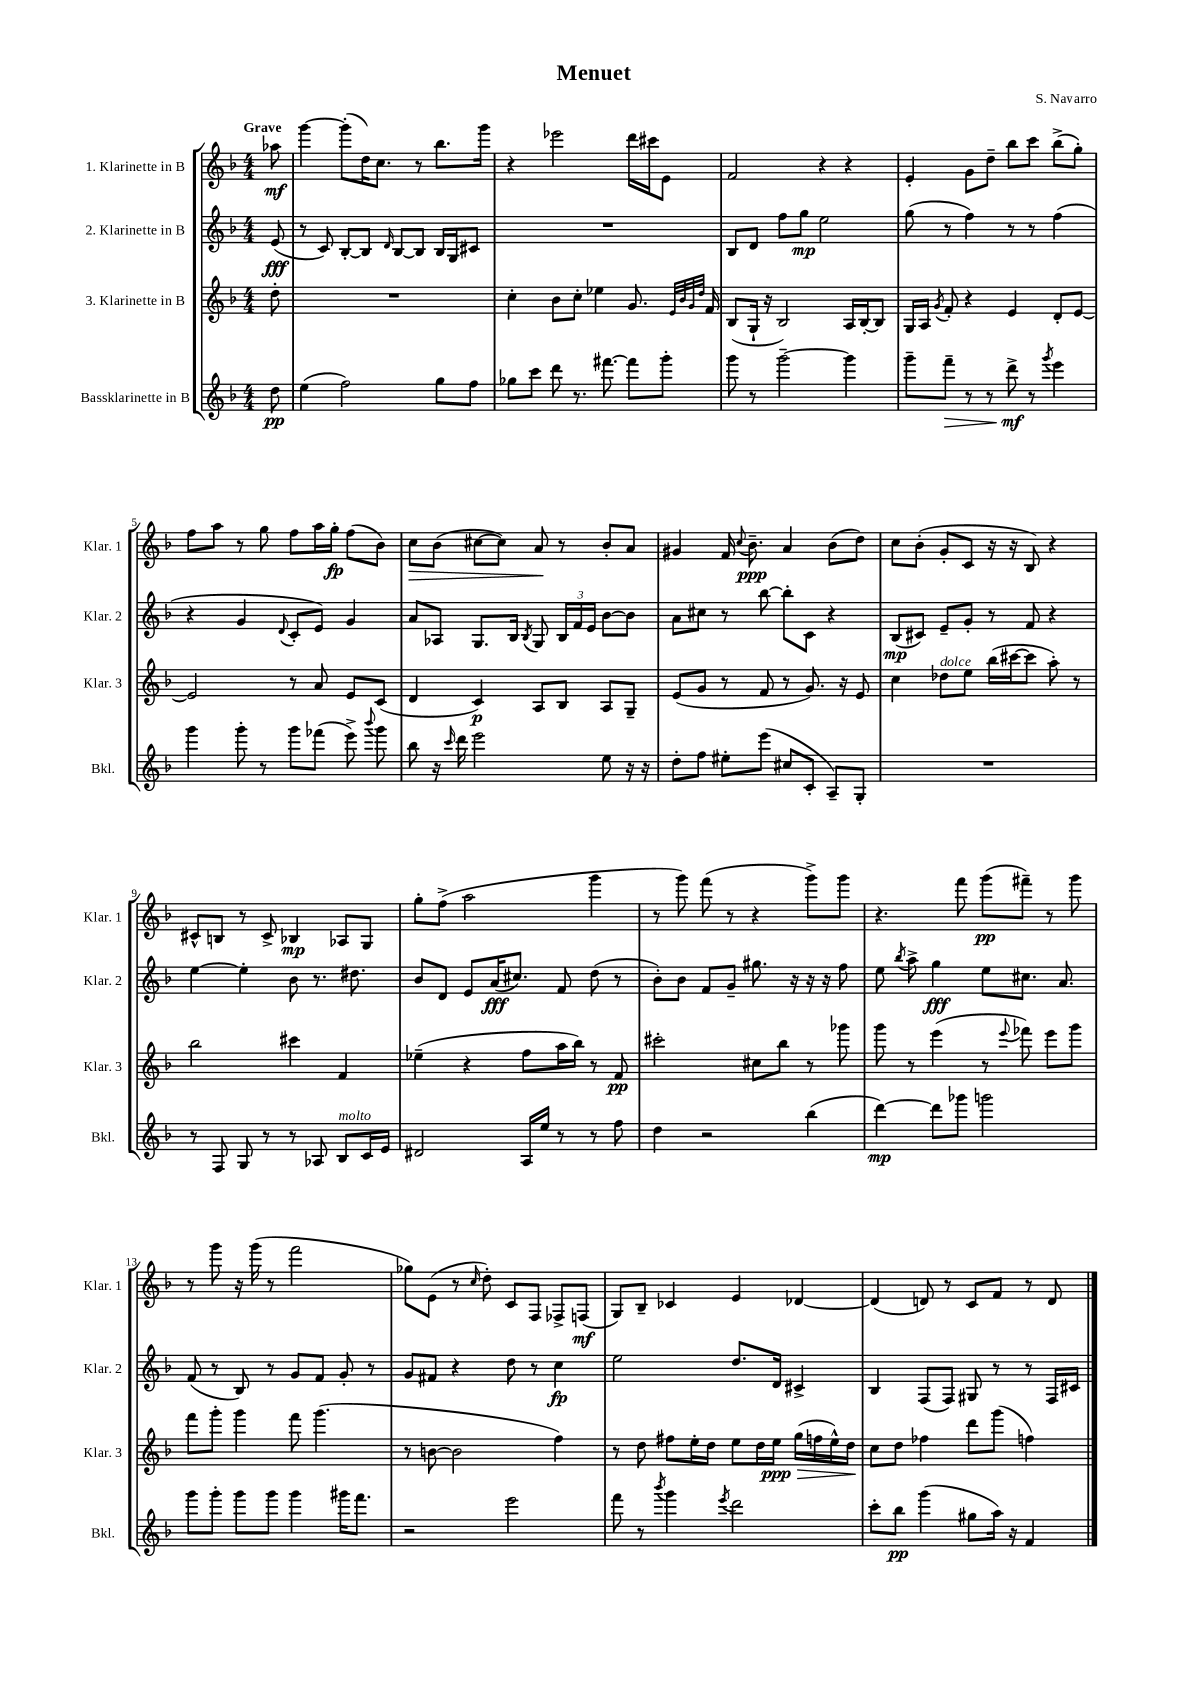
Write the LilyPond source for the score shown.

\header { title = "Menuet" composer = "S. Navarro" }
<<
\new StaffGroup <<
\new Staff = "s0" \with { instrumentName = "1. Klarinette in B" shortInstrumentName = "Klar. 1" } {
    \clef treble \key f \major \numericTimeSignature \time 4/4 \partial 8 \tempo "Grave"
    \autoBeamOff aes''8\mf |
    g'''4~ g'''8[-.( d''16) c''8.] r8 bes''8.[ g'''16] |
    r4 ees'''2 d'''16[ cis'''16 e'8] |
    f'2 r4 r4 |
    e'4-. g'8[ d''8]-- bes''8[ c'''8] bes''8[->( g''8]-.) |
    f''8[ a''8] r8 g''8 f''8[ a''16 g''16]-.\fp f''8[( bes'8]) |
    c''8[\> bes'8]( cis''8[~ cis''8]) a'8\! r8 bes'8[-. a'8] |
    gis'4 f'16 \appoggiatura { c''8 } bes'8.--\ppp a'4 bes'8[( d''8]) |
    c''8[ bes'8]-.( g'8[-. c'8] r16 r16 bes8) r4 |
    cis'8[-^ b8] r8 cis'8-> bes4\mp aes8[ g8] |
    g''8[-. f''8]->( a''2 g'''4 |
    r8 g'''8) f'''8( r8 r4 g'''8[->) g'''8] |
    r4. f'''8 g'''8[\pp( fis'''8]--) r8 g'''8 |
    r8 g'''8 r16 g'''16( r8 f'''2 |
    ges''8[) e'8]( r8 \grace { c''16 } d''8-.) c'8[ f8] fes8[-> f8]\mf( |
    g8[) bes8]-- ces'4 e'4 des'4~ |
    des'4( d'8) r8 c'8[ f'8] r8 d'8 \bar "|." |
}
\new Staff = "s1" \with { instrumentName = "2. Klarinette in B" shortInstrumentName = "Klar. 2" } {
    \clef treble \key f \major \numericTimeSignature \time 4/4 \partial 8
    \autoBeamOff e'8\fff( |
    r8 c'8) bes8[~-. bes8] \grace { d'16 } bes8[~ bes8] bes16[ g16 cis'8] |
    R1 |
    bes8[ d'8] f''8[ g''8]\mp e''2 |
    g''8( r8 f''4) r8 r8 f''4( |
    r4 g'4 \appoggiatura { d'8 } c'8[-. e'8]) g'4 |
    a'8[ aes8] g8.[ bes16] \acciaccatura { bes8 } g8 \tuplet 3/2 { bes16[ f'16 e'16] } bes'8[~ bes'8] |
    a'8[ cis''8] r8 bes''8~ bes''8[-. c'8] r4 |
    bes8[\mp( cis'8]) e'8[-- g'8]-. r8 f'8 r4 |
    e''4~ e''4-. bes'8 r8. dis''8. |
    bes'8[ d'8] e'8[ a'16\fff( cis''8.]) f'8 d''8( r8 |
    bes'8[-.) bes'8] f'8[ g'8]-- gis''8. r16 r16 r16 f''8 |
    e''8 \acciaccatura { bes''8 } a''8-> g''4\fff e''8[ cis''8.] a'8. |
    f'8( r8 bes8) r8 g'8[ f'8] g'8-. r8 |
    g'8[ fis'8] r4 d''8 r8 c''4\fp |
    e''2 d''8.[ d'16] cis'4-> |
    bes4 f8[( f8]) gis8 r8 r8 f16[ cis'16] \bar "|." |
}
\new Staff = "s2" \with { instrumentName = "3. Klarinette in B" shortInstrumentName = "Klar. 3" } {
    \clef treble \key f \major \numericTimeSignature \time 4/4 \partial 8
    \autoBeamOff d''8-. |
    R1 |
    c''4-. bes'8[ c''8]-. ees''4 g'8. \grace { e'32[ bes'32 g'32 d''32] } f'16 |
    bes8[( g16]-! r16 bes2) a16[ bes16~-. bes8] |
    g16[ a16] \acciaccatura { g'8 } f'8-. r4 e'4 d'8[-. e'8]~ |
    e'2 r8 a'8 e'8[ c'8]( |
    d'4 c'4\p) a8[ bes8] a8[ g8]-- |
    e'8[( g'8] r8 f'8 r8 g'8.) r16 e'8 |
    c''4 des''8[^\markup { \italic "dolce" } e''8] bes''16[( cis'''16~ cis'''8] a''8-.) r8 |
    bes''2 cis'''4 f'4 |
    ees''4--( r4 f''8[ a''16 bes''16]) r8 f'8\pp |
    cis'''2-. cis''8[ bes''8] r8 ges'''8 |
    g'''8 r8 e'''4( r8 \appoggiatura { e'''8 } fes'''8) e'''8[ g'''8] |
    f'''8[ g'''8]-. g'''4 f'''8 g'''4.( |
    r8 b'8~ b'2 f''4) |
    r8 d''8 fis''8[ e''16-. d''16] e''8[ d''16 e''16]\ppp\> g''16[( f''16 e''16-^) d''16]\! |
    c''8[ d''8] fes''4 d'''8[ g'''8]( f''4) \bar "|." |
}
\new Staff = "s3" \with { instrumentName = "Bassklarinette in B" shortInstrumentName = "Bkl." } {
    \clef treble \key f \major \numericTimeSignature \time 4/4 \partial 8
    \autoBeamOff d''8\pp |
    e''4( f''2) g''8[ f''8] |
    ges''8[ c'''8] d'''8 r8. fis'''8.~ fis'''8[ g'''8]-. |
    g'''8 r8 g'''2~-- g'''4 |
    g'''8[-- f'''8]--\> r8 r8 d'''8->\mf\! r8 \acciaccatura { g'''8 } e'''4 |
    g'''4 g'''8-. r8 g'''8[ fes'''8]( e'''8->) \appoggiatura { bes'''8 } g'''8 |
    bes''8 r16 \grace { c'''16 } d'''16 e'''2 e''8 r16 r16 |
    d''8[-. f''8] eis''8[-. e'''8]( cis''8[ c'8]-. a8[--) g8]-. |
    R1 |
    r8 f8 g8 r8 r8 aes8 bes8[^\markup { \italic "molto" } c'16 e'16] |
    dis'2 a16[ e''16] r8 r8 f''8 |
    d''4 r2 bes''4( |
    d'''4~\mp) d'''8[ ges'''8] g'''2 |
    g'''8[ g'''8]-. g'''8[ g'''8] g'''4 gis'''16[ f'''8.] |
    r2 e'''2 |
    f'''8 r8 \acciaccatura { bes'''8 } g'''4 \acciaccatura { e'''8 } d'''2 |
    c'''8[-. bes''8]\pp g'''4( gis''8[ a''16]) r16 f'4 \bar "|." |
}
>>
>>
